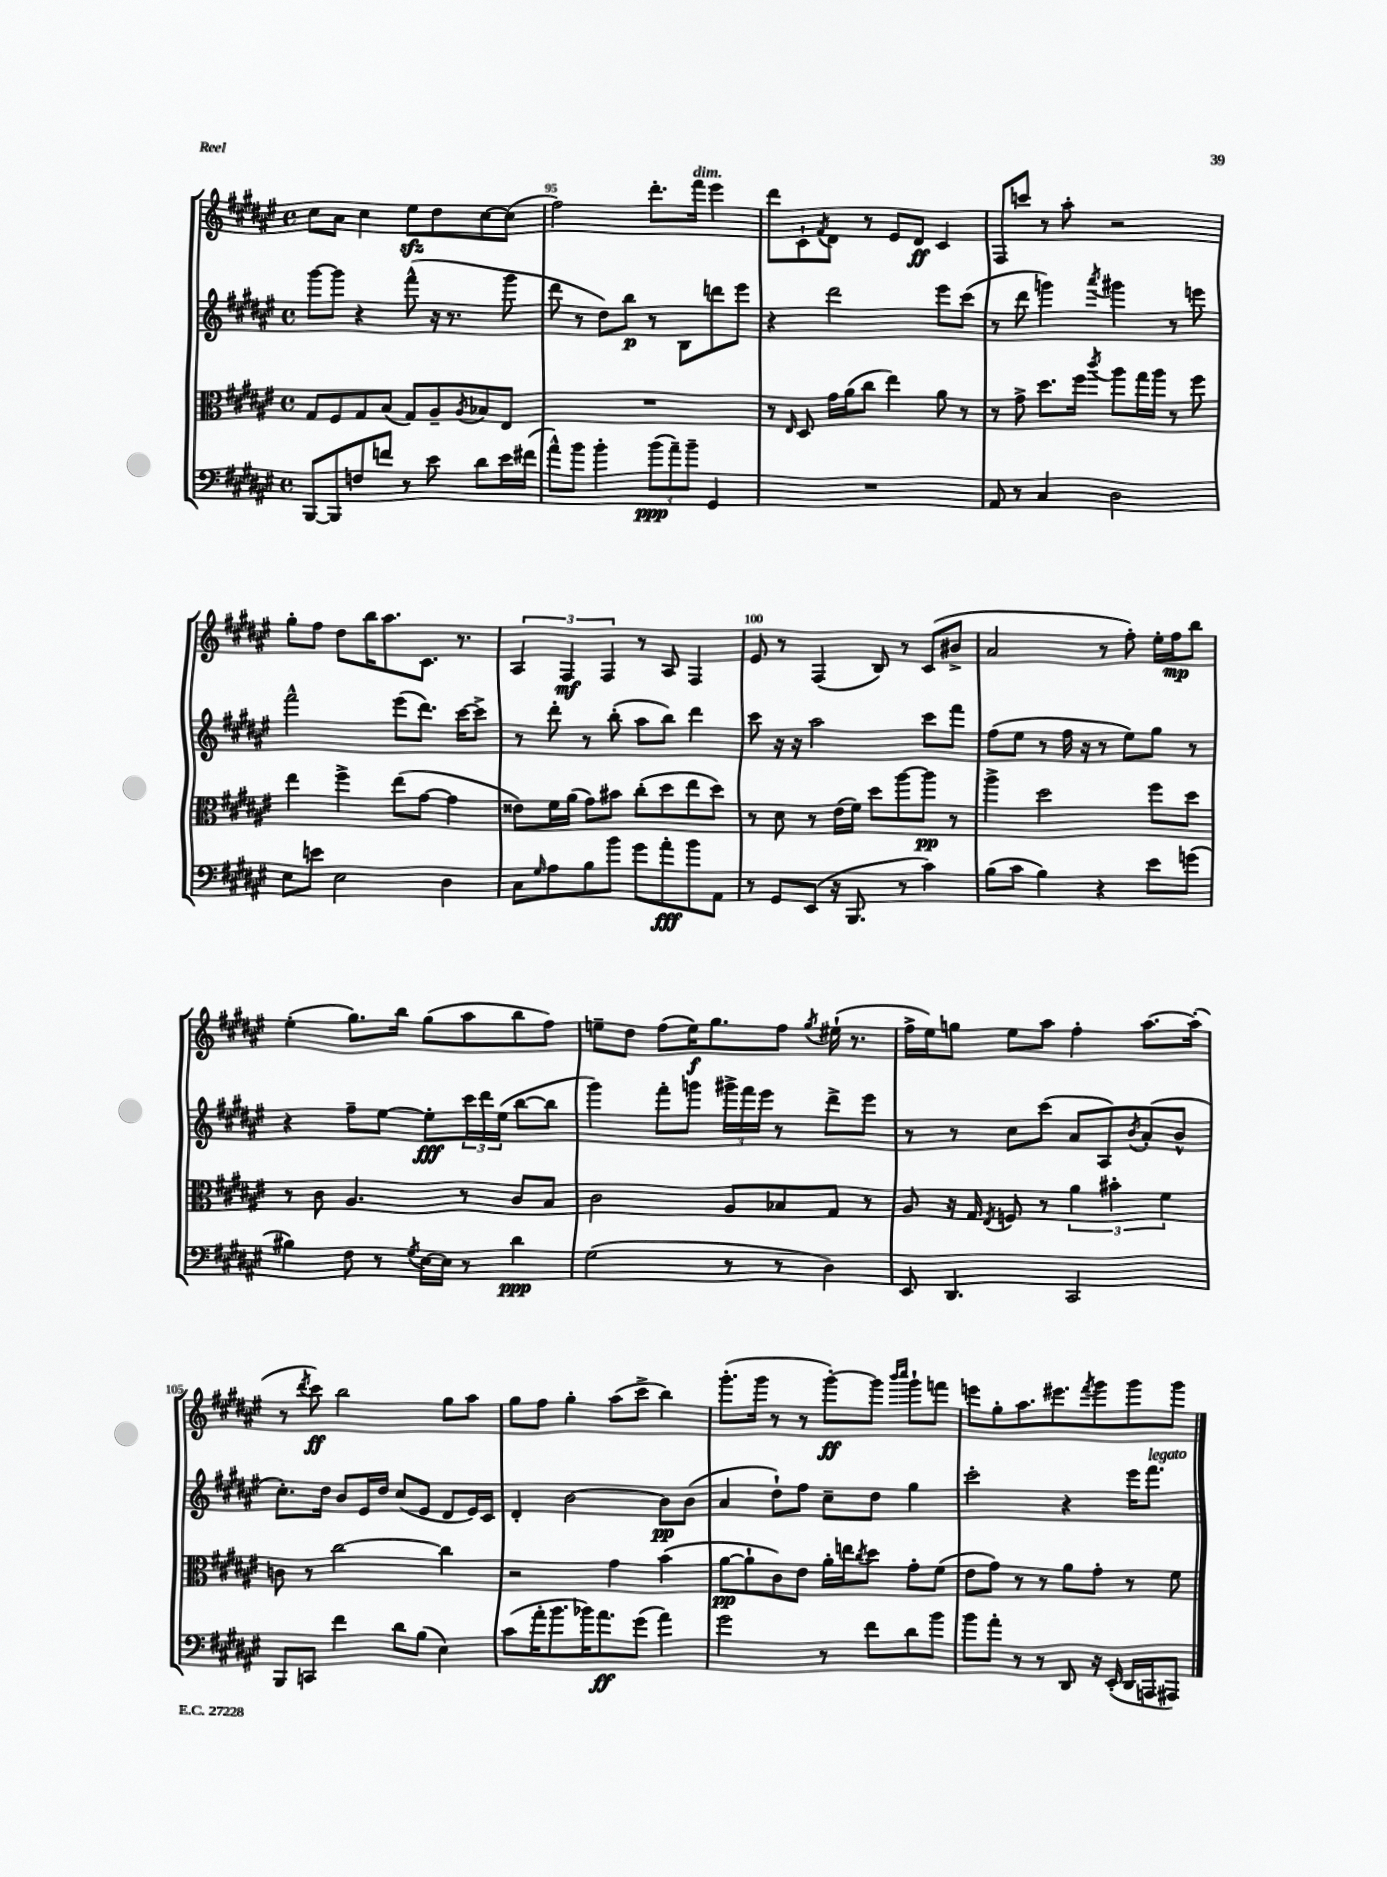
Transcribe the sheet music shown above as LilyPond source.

<<
\new StaffGroup <<
\new Staff = "s0" {
    \clef treble \key fis \major \defaultTimeSignature \time 4/4
    cis''8 ais'8 cis''4 eis''8\sfz dis''8 cis''8~ cis''8( |
    fis''2) dis'''8.-. fis'''16^\markup { \italic "dim." } eis'''4 |
    dis'''8 cis'8-! \acciaccatura { fis'8 } dis'8 r8 eis'8 dis'8\ff cis'4 |
    fis8 c'''8 r8 ais''8-. r2 |
    gis''8-. fis''8 dis''8 b''16 ais''8. cis'8. r8. |
    \tuplet 3/2 { ais4 fis4\mf fis4 } r8 ais8 fis4 |
    eis'8 r8 fis4( b8) r8 cis'8( bis'8-> |
    ais'2 r8 fis''8-.) eis''16-. fis''16\mp b''8 |
    eis''4-.( gis''8.) b''16 gis''8( ais''8 b''8 fis''8) |
    e''8-- dis''8 fis''8( e''16\f) gis''8. fis''8 \acciaccatura { gis''8 } eis''16-!( r8. |
    fis''16-> eis''16) g''8 eis''8 ais''8 fis''4-. ais''8.~ ais''16-.( |
    r8 \acciaccatura { dis'''8 } cis'''8\ff) b''2 gis''8 ais''8 |
    gis''8 fis''8 gis''4-. ais''8( cis'''8-> b''4) |
    gis'''8.-.( gis'''16 r8 r8 gis'''8~-.\ff) gis'''8 \grace { b'''16 cis''''16 } gis'''8-! f'''8 |
    e'''8 gis''8-. ais''8. eis'''8. \acciaccatura { fis'''8 } gis'''8 gis'''8 gis'''8 \bar "|." |
}
\new Staff = "s1" {
    \clef treble \key fis \major \defaultTimeSignature \time 4/4
    gis'''8~ gis'''8 r4 fis'''8-^( r16 r8. gis'''8 |
    dis'''8 r8 dis''8) b''8\p r8 b8 d'''8 eis'''8 |
    r4 dis'''2 eis'''8 cis'''8( |
    r8 dis'''8 g'''4) \acciaccatura { ais'''8 } gis'''4 r8 e'''8 |
    fis'''2-^ eis'''8( dis'''8.) cis'''16~ cis'''8-> |
    r8 dis'''8-. r8 b''8-.( ais''8 b''8) dis'''4 |
    cis'''8 r16 r16 ais''2 cis'''8 fis'''8 |
    fis''8( eis''8 r8 fis''16 r16 r8 eis''8) gis''8 r8 |
    r4 fis''8-- eis''8~ eis''8-.\fff \tuplet 3/2 { cis'''16 dis'''16 eis''16( } b''8~ b''8 |
    gis'''4) fis'''8-. g'''8 \tuplet 3/2 { gis'''16-> fis'''16 eis'''16 } r8 dis'''8-> eis'''8 |
    r8 r8 cis''8 cis'''8( ais'8 ais8) \acciaccatura { b'8 } ais'8-.( b'8-^ |
    cis''8.-.) dis''16 b'8 eis'16 dis''16 cis''8( eis'8 dis'8 eis'16) cis'16 |
    dis'4-. b'2~ b'8\pp b'8( |
    ais'4 dis''8-!) fis''8 cis''8-- dis''8 gis''4 |
    cis'''2-. r4 eis'''16 fis'''8.^\markup { \italic "legato" } \bar "|." |
}
\new Staff = "s2" {
    \clef alto \key fis \major \defaultTimeSignature \time 4/4
    gis8 fis8 gis8 b8( gis8) ais8-- \acciaccatura { ais8 } bes8 eis8 |
    R1 |
    r8 \grace { eis16 } dis8 gis'16 ais'16( cis''8 eis''4) ais'8 r8 |
    r8 gis'8-> dis''8. fis''16 \acciaccatura { cis'''8 } ais''8 gis''16 ais''16 r8 fis''8 |
    eis''4 fis''4-> eis''8( gis'8~ gis'4 |
    eisis'8) fis'16 ais'16( gis'8) bis'8 cis''8-.( dis''8 eis''8 dis''8) |
    r8 dis'8 r8 eis'16( fis'16) dis''8 ais''8~ ais''8\pp r8 |
    ais''4-> dis''2 fis''8 dis''8 |
    r8 cis'8 ais4. r8 cis'8 b8 |
    cis'2 ais8 bes8 gis8 r8 |
    ais8 r16 gis16 \acciaccatura { eis8 } f8 r8 \tuplet 3/2 { ais'4 bis'4-. fis'4 } |
    c'8 r8 cis''2~ cis''4 |
    r2 gis'4 b'4( |
    ais'8~\pp ais'8-! cis'8) eis'8 ais'16-. e''16 \acciaccatura { cis''8 } dis''8 gis'8-. fis'8( |
    eis'8 gis'8) r8 r8 ais'8 gis'8-. r8 fis'8 \bar "|." |
}
\new Staff = "s3" {
    \clef bass \key fis \major \defaultTimeSignature \time 4/4
    b,,8~ b,,8 f8 f'8 r8 eis'8 dis'8 eis'16 fis'16( |
    ais'8-^) b'8 b'4-. \tuplet 3/2 { b'8\ppp( ais'8--) b'8-- } gis,4 |
    R1 |
    ais,8 r8 cis4 dis2 |
    eis8 e'8 eis2 dis4 |
    cis8 \grace { gis16 } ais8 b8 b'8 gis'8 ais'8-.\fff b'8 ais,8 |
    r8 gis,8 eis,8( r16 b,,8. r8 cis'4) |
    b8( cis'8 b4) r4 eis'8 g'8( |
    bis4) fis8 r8 \acciaccatura { gis8 } eis16~ eis16 r8 dis'4\ppp |
    gis2( r8 r8 dis4) |
    eis,8 dis,4. cis,2 |
    b,,8 c,8 fis'4 dis'8 b8( eis4) |
    cis'8( ais'16-. b'8. bes'16) ais'8.\ff gis'8( ais'4) |
    gis'2 r8 fis'8 dis'8 b'8 |
    b'8 ais'8-. r8 r8 dis,8 r16 eis,16-.( dis,16 a,,16 ais,,8) \bar "|." |
}
>>
>>
\layout { \context { \Score currentBarNumber = #94 \override BarNumber.break-visibility = ##(#f #t #t) barNumberVisibility = #(every-nth-bar-number-visible 5) } }
